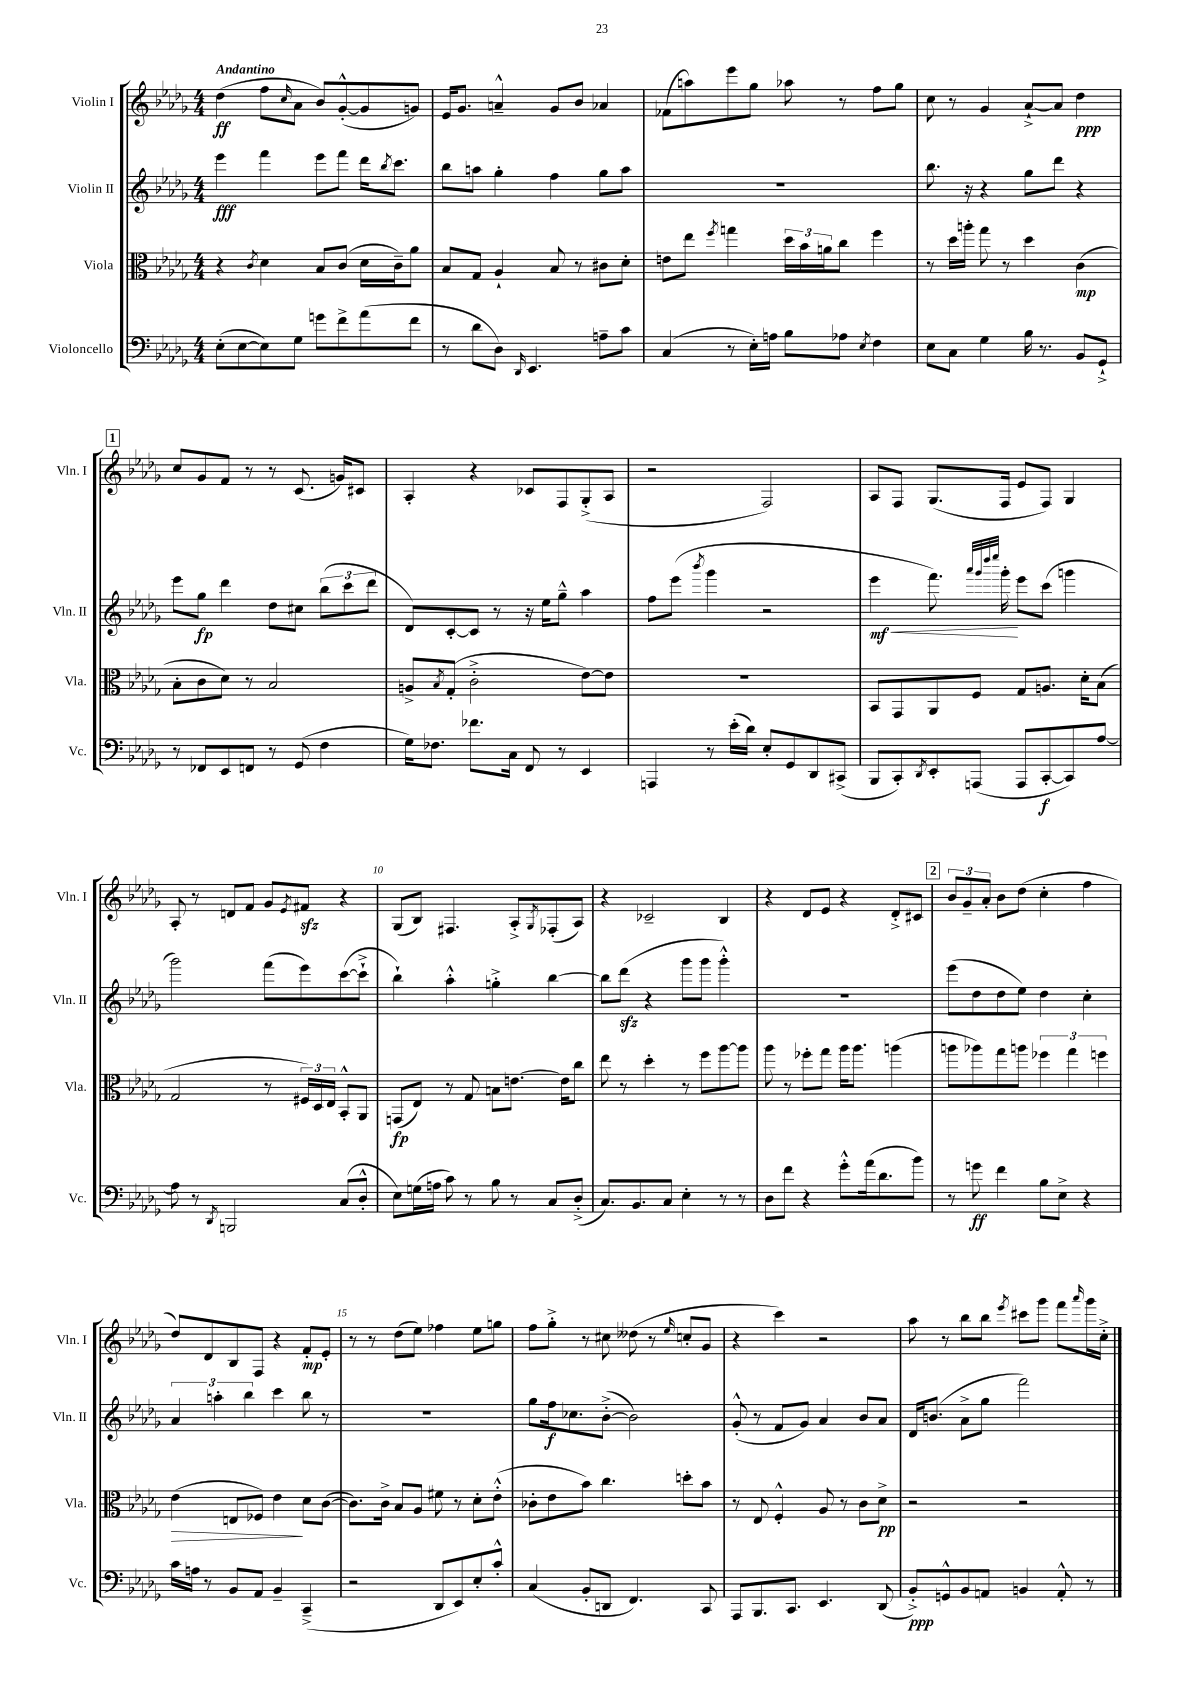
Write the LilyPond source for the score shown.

<<
\new StaffGroup <<
\new Staff = "s0" \with { instrumentName = "Violin I" shortInstrumentName = "Vln. I" } {
    \clef treble \key des \major \numericTimeSignature \time 4/4 \tempo "Andantino"
    des''4\ff( f''8 \grace { c''16 } aes'8 bes'8) ges'8~-.-^( ges'8 g'8) |
    ees'16 ges'8. a'4---^ ges'8 bes'8 aes'4 |
    fes'8( a''8) ees'''8 ges''8 aes''8 r8 f''8 ges''8 |
    c''8 r8 ges'4 aes'8~-!-> aes'8 des''4\ppp |
    \mark \markup { \box "1" } c''8 ges'8 f'8 r8 r8 c'8.( g'16) cis'8 |
    aes4-. r4 ces'8 f8 ges8-.->( aes8 |
    r2 f2) |
    aes8 f8 ges8.( f16 ees'8 f8) ges4 |
    aes8-. r8 d'8 f'8 ges'8 \acciaccatura { ees'8 } fis'8\sfz r4 |
    ges8( bes8) fis4. aes8-.-> \acciaccatura { ges8 } fes8-.( aes8) |
    r4 ces'2-- bes4 |
    r4 des'8 ees'8 r4 des'8-.-> cis'8 |
    \mark \markup { \box "2" } \tuplet 3/2 { bes'8 ges'8-- aes'8-. } bes'8 des''8( c''4-. f''4 |
    des''8) des'8 bes8 f8 r4 f'8-.\mp ees'8-. |
    r8 r8 des''8( ees''8) fes''4 ees''8 g''8 |
    f''8 ges''8-.-> r8 cis''8 deses''8( r8 \grace { ees''16 } c''8-. ges'8 |
    r4 c'''4) r2 |
    aes''8 r8 bes''8 bes''8 \acciaccatura { ees'''8 } cis'''8 ges'''8 f'''8 \grace { aes'''16 } ges'''16 c''16-.-> \bar "|." |
}
\new Staff = "s1" \with { instrumentName = "Violin II" shortInstrumentName = "Vln. II" } {
    \clef treble \key des \major \numericTimeSignature \time 4/4
    ees'''4\fff f'''4 ees'''8 f'''8 des'''16 \acciaccatura { bes''8 } c'''8. |
    bes''8 a''8 ges''4-. f''4 ges''8 a''8 |
    R1 |
    bes''8. r16 r4 ges''8 des'''8 r4 |
    \mark \markup { \box "1" } ees'''8 ges''8\fp des'''4 des''8 cis''8 \tuplet 3/2 { bes''8( c'''8 des'''8 } |
    des'8) c'8~-. c'8 r8 r16 ees''16 ges''8---^ aes''4 |
    f''8 ees'''8( \acciaccatura { bes'''8 } ges'''4 r2 |
    ees'''4\mf\< f'''8.) \grace { aes'''32 ges'''32 des''''32 ees''''32 } ges'''16-.\! ees'''8 c'''8( g'''4 |
    ges'''2) f'''8( ees'''8) c'''8~( c'''8-!-> |
    bes''4-!) aes''4-.-^ g''4-.-> bes''4~ |
    bes''8 des'''8\sfz( r4 ges'''8 ges'''8 ges'''4-.-^) |
    R1 |
    \mark \markup { \box "2" } ees'''8( des''8 des''8 ees''8) des''4 c''4-. |
    \tuplet 3/2 { aes'4 a''4-. bes''4 } c'''4 bes''8 r8 |
    R1 |
    ges''8 f''16\f ces''8. bes'8~-.->( bes'2) |
    ges'8-.-^( r8 f'8 ges'8) aes'4 bes'8 aes'8 |
    des'16 b'8.( aes'8-> ges''8 f'''2) \bar "|." |
}
\new Staff = "s2" \with { instrumentName = "Viola" shortInstrumentName = "Vla." } {
    \clef alto \key des \major \numericTimeSignature \time 4/4
    r4 \acciaccatura { c'8 } des'4 bes8 c'8( des'16 c'16--) aes'8 |
    bes8 ges8 aes4-! bes8 r8 cis'8 des'8-. |
    e'8 ees''8 \acciaccatura { f''8 } g''4 \tuplet 3/2 { des''16 bes'16 a'16 } c''8 f''4 |
    r8 des''16 a''16-. ges''8 r8 des''4 c'4\mp( |
    \mark \markup { \box "1" } bes8-. c'8 des'8) r8 bes2 |
    a8-> \acciaccatura { bes8 } ges8-.( c'2-.-> ees'8~) ees'8 |
    R1 |
    bes,8 ges,8 aes,8 f8 ges8 a8. des'16-. bes8( |
    ges2 r8 \tuplet 3/2 { fis16) des16 ees16 } bes,8-.-^ aes,8 |
    g,8\fp( ees8) r8 ges8 b8 e'8.~ e'16 c''8 |
    ees''8 r8 des''4-. r8 f''8 aes''8~ aes''8 |
    aes''8 r8 fes''8-. ges''8 aes''16 aes''8. a''4( |
    \mark \markup { \box "2" } a''8 aes''8) ges''8 a''8 \tuplet 3/2 { fes''4 ges''4 f''4 } |
    ees'4\>( e8 fes8) ees'4\! des'8 c'8~( |
    c'8.) c'16-> bes8 aes8 fis'8 r8 des'8-. ees'8-.-^( |
    ces'8-. ees'8 bes'8) c''4. d''8-. bes'8 |
    r8 ees8 f4-.-^ aes8 r8 c'8 des'8->\pp |
    r2 r2 \bar "|." |
}
\new Staff = "s3" \with { instrumentName = "Violoncello" shortInstrumentName = "Vc." } {
    \clef bass \key des \major \numericTimeSignature \time 4/4
    ees8-.( ees8~ ees8) ges8 g'8 f'8-> aes'8( f'8 |
    r8 des'8 des8) \grace { des,16 } ees,4. a8-- c'8 |
    c4( r8 ees16-.) a16 bes8 aes8 \acciaccatura { ees8 } f4 |
    ees8 c8 ges4 bes16 r8. bes,8 ges,8-!-> |
    \mark \markup { \box "1" } r8 fes,8 ees,8 f,8 r8 ges,8( f4 |
    ges16) fes8. fes'8. c16 f,8 r8 ees,4 |
    a,,4 r8 ees'16-.( des'16) ees8-. ges,8 des,8 cis,8->( |
    bes,,8 c,8-.) \acciaccatura { des,8 } ees,8-. a,,8( a,,8 c,8~-.\f c,8) aes8~ |
    aes8 r8 \acciaccatura { des,8 } b,,2 c8( des8-.-^ |
    ees8) g16( a16 c'8) r8 bes8 r8 c8 des8-.->( |
    c8.) bes,8. c8 ees4-. r8 r8 |
    des8 f'8 r4 ges'8-.-^ aes'16( des'8. bes'8) |
    \mark \markup { \box "2" } r8 g'8\ff f'4 bes8 ees8-> r4 |
    c'16 a16 r8 bes,8 aes,8 bes,4-- c,4--->( |
    r2 des,8 ees,8) ees8-. c'8-.-^ |
    c4( bes,8-. d,8 f,4.) c,8 |
    aes,,8 bes,,8. c,8. ees,4. des,8( |
    bes,8-.->\ppp) g,8-^ bes,8 a,8 b,4 a,8-.-^ r8 \bar "|." |
}
>>
>>
\layout { \context { \Score \override BarNumber.break-visibility = ##(#f #t #t) barNumberVisibility = #(every-nth-bar-number-visible 5) } }
